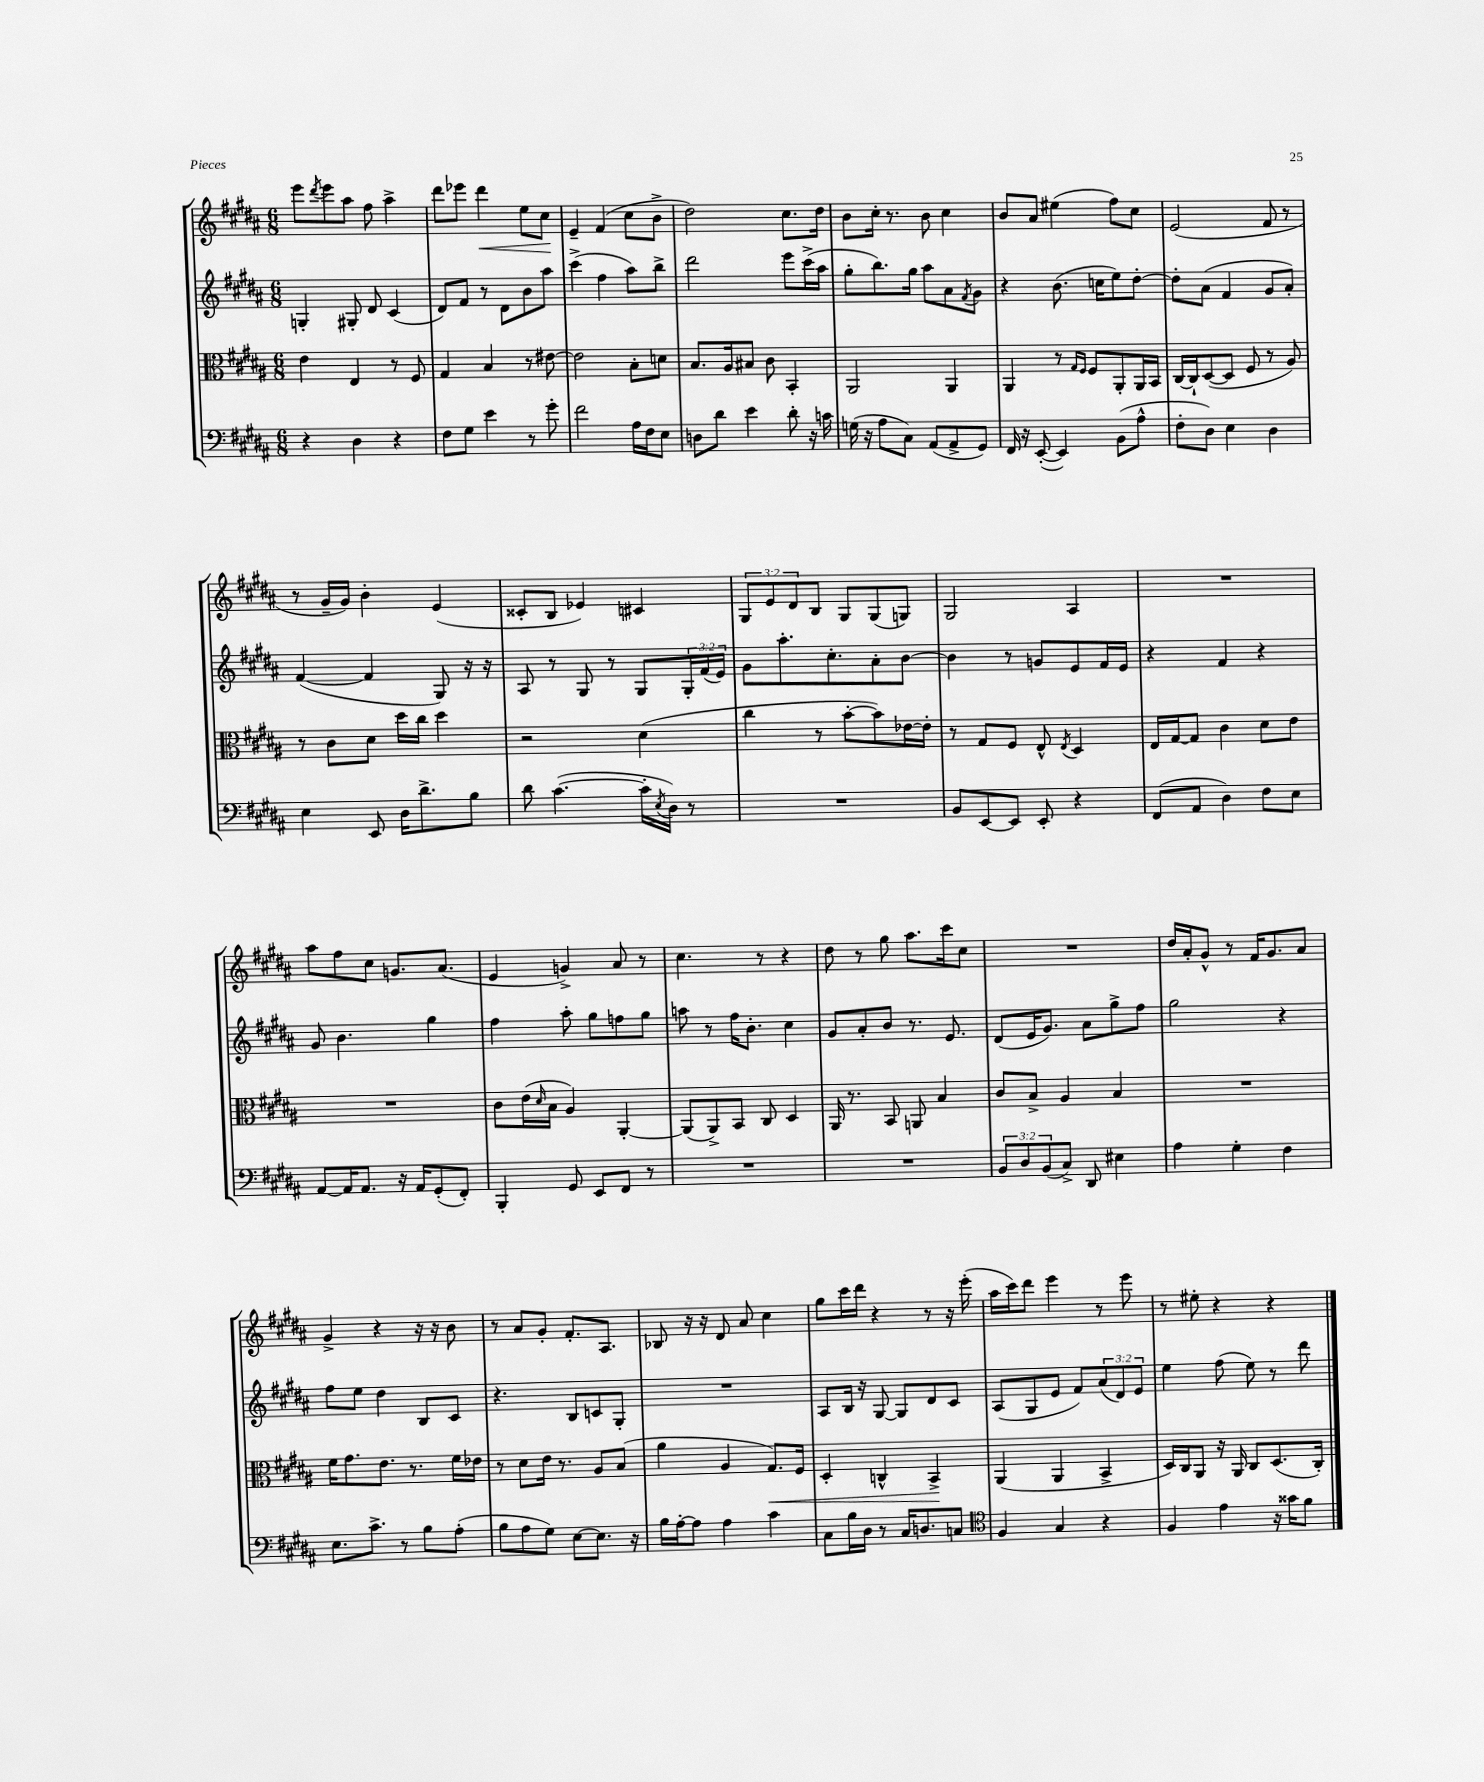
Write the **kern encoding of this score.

**kern	**kern	**dynam	**kern	**kern	**dynam
*part4	*part3	*part3	*part2	*part1	*part1
*staff4	*staff3	*staff3	*staff2	*staff1	*staff1
*clefF4	*clefC3	*	*clefG2	*clefG2	*
*k[f#c#g#d#a#]	*k[f#c#g#d#a#]	*	*k[f#c#g#d#a#]	*k[f#c#g#d#a#]	*
*M6/8	*M6/8	*	*M6/8	*M6/8	*
=119	=119	=119	=119	=119	=119
4r	4e\	.	4Gn'/	8eee\L	.
.	.	.	.	8qddd#/	.
.	.	.	.	8eee\	.
4D#\	4E/	.	8G#X'/	8aa#\J	.
.	.	.	8d#/	8ff#\	.
4r	8r	.	(4c#/	4aa#^\	.
.	8F#/	.	.	.	.
=120	=120	=120	=120	=120	=120
8F#\L	4G#/	.	8d#/L)	8ddd#\L	.
8G#\J	.	.	8f#/J	8eee-X\J	.
!	!	!	!	!	!LO:HP:b
4e\	4B/	.	8r	4ddd#\	<
.	.	.	8d#\L	.	.
8r	8r	.	8b\	8ee\L	.
8g#'\	[8e#X\	.	8aa#\J	8cc#\J	.
.	.	.	.	.	[
=121	=121	=121	=121	=121	=121
2f#\	2e#\]	.	(4ccc#^\	4e~/	.
.	.	.	4ff#\	(4f#/	.
16A#\LL	8B'\L	.	8aa#\L)	8cc#\L	.
16F#\J	.	.	.	.	.
8E\J	8dn\J	.	8bb^\J	8b^\J	.
=122	=122	=122	=122	=122	=122
8Dn\L	8.B/L	.	2ddd#\	2dd#\)	.
8d#\J	.	.	.	.	.
.	16A#/k	.	.	.	.
4e\	8B#X/J	.	.	.	.
.	8c#\	.	.	.	.
8d#'\	4BB'/	.	8eee\L	8.cc#\L	.
16r	.	.	(16ccc#^\L	.	.
16cn\	.	.	16aa#\JJ	16dd#\Jk	.
=123	=123	=123	=123	=123	=123
(16Gn\	2AA#/	.	8gg#'\L	8b\L	.
16r	.	.	.	.	.
8A#\L	.	.	8.bb\)	16cc#'\Jk	.
.	.	.	.	8.r	.
8C#\J)	.	.	.	.	.
.	.	.	16gg#\Jk	.	.
(8AA#/L	.	.	8aa#\L	8b\	.
8AA#^/	4AA#/	.	8a#\	4cc#\	.
.	.	.	8qf#/	.	.
8GG#/J)	.	.	8g#\J	.	.
=124	=124	=124	=124	=124	=124
16FF#/	4AA#/	.	4r	8b/L	.
16r	.	.	.	.	.
([8EE'/	.	.	.	8a#/J	.
4EE/])	8r	.	(8.b\	(4ee#X\	.
.	16qqG#/LL	.	.	.	.
.	16qqF#/JJ	.	.	.	.
.	8F#/L	.	.	.	.
.	.	.	16ccn\KL	.	.
(8BB\L	8AA#'/	.	8ee\)	8ff#\L)	.
8A#^^\J	16AA#/L	.	[8dd#'\J	8cc#\J	.
.	16BB/JJ	.	.	.	.
=125	=125	=125	=125	=125	=125
8F#'\L	[16C#/LL	.	8dd#'\L]	(2e/	.
.	16C#`/J]	.	.	.	.
8D#\J)	([8D#/	.	(8a#\J	.	.
4E\	8D#/J]	.	4f#/	.	.
.	8F#/	.	.	.	.
4D#\	8r	.	8g#/L	8f#/	.
.	8A#/)	.	8a#'/J)	8r	.
!!LO:LB:g=z
=126	=126	=126	=126	=126	=126
4E\	8r	.	([4f#/	8r	.
.	8c#\L	.	.	16g#~/LL	.
.	.	.	.	16g#/JJ)	.
8EE/	8d#\J	.	4f#/]	4b'\	.
16D#\KL	16dd#\LL	.	.	.	.
8.d#^\	16cc#\JJ	.	.	.	.
.	4dd#\	.	8G#/)	(4e/	.
8B\J	.	.	16r	.	.
.	.	.	16r	.	.
=127	=127	=127	=127	=127	=127
8d#\	2r	.	8A#/	8c##X'/L	.
([4.c#\	.	.	8r	8B/J	.
.	.	.	8G#/	4e-X/)	.
.	.	.	8r	.	.
16c#'\LL]	(4d#\	.	8G#/L	4c#X/	.
8qE/	.	.	.	.	.
16D#\JJ)	.	.	.	.	.
8r	.	.	24G#'/L	.	.
.	.	.	(24f#/	.	.
.	.	.	24e/JJ)	.	.
=128	=128	=128	=128	=128	=128
2.r	4cc#\	.	8g#\L	12G#/L	.
.	.	.	.	12e/	.
.	.	.	8.aa#'\	.	.
.	.	.	.	12d#/	.
.	8r	.	.	8B/J	.
.	.	.	8.cc#'\	.	.
.	[8b'\L	.	.	8G#/L	.
.	8b\])	.	8a#'\	(8G#/	.
.	[16e-X\L	.	[8b\J	8Gn/J)	.
.	16e-'\JJ]	.	.	.	.
=129	=129	=129	=129	=129	=129
8BB/L	8r	.	4b\]	2G#/	.
[8EE/	8G#/L	.	.	.	.
8EE/J]	8F#/J	.	8r	.	.
8EE'/	8E^^/	.	8gn/L	.	.
.	8qE/	.	.	.	.
4r	4D#/	.	8e/	4A#/	.
.	.	.	16f#/L	.	.
.	.	.	16e/JJ	.	.
=130	=130	=130	=130	=130	=130
(8FF#/L	16E/LL	.	4r	2.r	.
.	[16G#/J	.	.	.	.
8AA#/J	8G#/J]	.	.	.	.
4D#\)	4c#\	.	4f#/	.	.
8F#\L	8d#\L	.	4r	.	.
8E\J	8e\J	.	.	.	.
!!LO:LB:g=z
=131	=131	=131	=131	=131	=131
[8AA#/L	2.r	.	8g#/	8aa#\L	.
16AA#/K]	.	.	4.b\	8ff#\	.
8.AA#/J	.	.	.	.	.
.	.	.	.	8cc#\J	.
16r	.	.	.	8.gn/L	.
16AA#/KL	.	.	.	.	.
(8GG#'/	.	.	4gg#\	.	.
.	.	.	.	(8.a#/J	.
8FF#'/J)	.	.	.	.	.
=132	=132	=132	=132	=132	=132
4BBB'/	8c#\L	.	4ff#\	4e/	.
.	(16e\L	.	.	.	.
.	16qqd#/	.	.	.	.
.	16B\JJ	.	.	.	.
8GG#/	4A#/)	.	8aa#'\	4gn^/)	.
8EE/L	.	.	8gg#\L	.	.
8FF#/J	[4AA#'/	.	8ffn\	8a#/	.
8r	.	.	8gg#\J	8r	.
=133	=133	=133	=133	=133	=133
2.r	(8AA#/L]	.	8aan\	4.cc#\	.
.	8AA#^/)	.	8r	.	.
.	8BB/J	.	16ff#\KL	.	.
.	.	.	8.b'\J	.	.
.	8C#/	.	.	8r	.
.	4D#/	.	4cc#\	4r	.
=134	=134	=134	=134	=134	=134
2.r	16AA#/	.	8g#/L	8dd#\	.
.	8.r	.	.	.	.
.	.	.	8a#'/	8r	.
.	8BB/	.	8b/J	8gg#\	.
.	8AAn/	.	8.r	8.aa#\L	.
.	4B/	.	.	.	.
.	.	.	8.e/	16ccc#\k	.
.	.	.	.	8cc#\J	.
=135	=135	=135	=135	=135	=135
12BB/L	8c#/L	.	(8d#/L	2.r	.
12D#/	.	.	.	.	.
.	8B^/J	.	16e/K	.	.
(12BB/	.	.	.	.	.
.	.	.	8.g#/J)	.	.
8C#^/J)	4A#/	.	.	.	.
8DD#/	.	.	8a#\L	.	.
4E#X\	4B/	.	8gg#^\	.	.
.	.	.	8ff#\J	.	.
=136	=136	=136	=136	=136	=136
4A#\	2.r	.	2gg#\	16dd#/LL	.
.	.	.	.	16a#'/J	.
.	.	.	.	8g#^^/J	.
4G#'\	.	.	.	8r	.
.	.	.	.	16f#/KL	.
.	.	.	.	8.g#/	.
4F#\	.	.	4r	.	.
.	.	.	.	8a#/J	.
!!LO:LB:g=z
=137	=137	=137	=137	=137	=137
8.E\L	16f#\KL	.	8ff#\L	4g#^/	.
.	8.g#\	.	.	.	.
.	.	.	8ee\J	.	.
8.c#^\J	.	.	.	.	.
.	8.e\J	.	4dd#\	4r	.
8r	.	.	.	.	.
.	8.r	.	.	.	.
8B\L	.	.	8B/L	16r	.
.	.	.	.	16r	.
(8A#'\J	16f#\LL	.	8c#/J	8b\	.
.	16e-X\JJ	.	.	.	.
=138	=138	=138	=138	=138	=138
8B\L	8r	.	4.r	8r	.
8A#\	8d#\L	.	.	8a#/L	.
8G#\J)	16e\Jk	.	.	8g#'/J	.
.	8.r	.	.	.	.
[8E\L	.	.	8B/L	8.f#'/L	.
8.E\J]	8A#/L	.	8cn/	.	.
.	.	.	.	8.A#/J	.
.	(8B/J	.	8G#'/J	.	.
16r	.	.	.	.	.
=139	=139	=139	=139	=139	=139
16B\LL	4a#\	.	2.r	8B-X/	.
[16A#'\J	.	.	.	.	.
8A#\J]	.	.	.	16r	.
.	.	.	.	16r	.
4A#\	4A#/	.	.	8d#/	.
.	.	.	.	8a#/	.
!	!	!LO:HP:b	!	!	!
4c#\	8.G#/L)	<	.	4cc#\	.
.	16F#/Jk	.	.	.	.
=140	=140	=140	=140	=140	=140
8C#\L	4D#'/	.	8A#/L	8gg#\L	.
16B\L	.	.	16B/Jk	16ccc#\L	.
16D#\JJ	.	.	16r	16ddd#\JJ	.
8r	4Cn^^/	.	[8G#/	4r	.
16C#/KL	.	.	8G#/L]	.	.
8.Dn/	.	.	.	.	.
.	4BB^/	.	8d#/	8r	.
8Cn/J	.	.	8c#/J	16r	.
.	.	.	.	(16eee'\	.
.	.	[	.	.	.
=141	=141	=141	=141	=141	=141
*clefC4	*	*	*	*	*
4F#/	(4AA#/	.	(8A#/L	16aa#\LL	.
.	.	.	.	16ccc#\J)	.
.	.	.	8G#/	8ddd#\J	.
4G#/	4AA#/	.	8e/J	4eee\	.
.	.	.	8f#/L)	.	.
4r	4BB^/	.	(12a#/	8r	.
.	.	.	12d#/)	.	.
.	.	.	.	8eee\	.
.	.	.	12e/J	.	.
=142	=142	=142	=142	=142	=142
4F#/	16D#/LL)	.	4ee\	8r	.
.	16C#/J	.	.	.	.
.	8AA#/J	.	.	8ee#X'\	.
4e\	16r	.	(8ff#\	4r	.
.	16AA#/	.	.	.	.
.	8C#/L	.	8ee\)	.	.
16r	(8.D#/	.	8r	4r	.
16g##X\KL	.	.	.	.	.
8f#\J	.	.	8ddd#\	.	.
.	16C#'/Jk)	.	.	.	.
==	==	==	==	==	==
*-	*-	*-	*-	*-	*-
